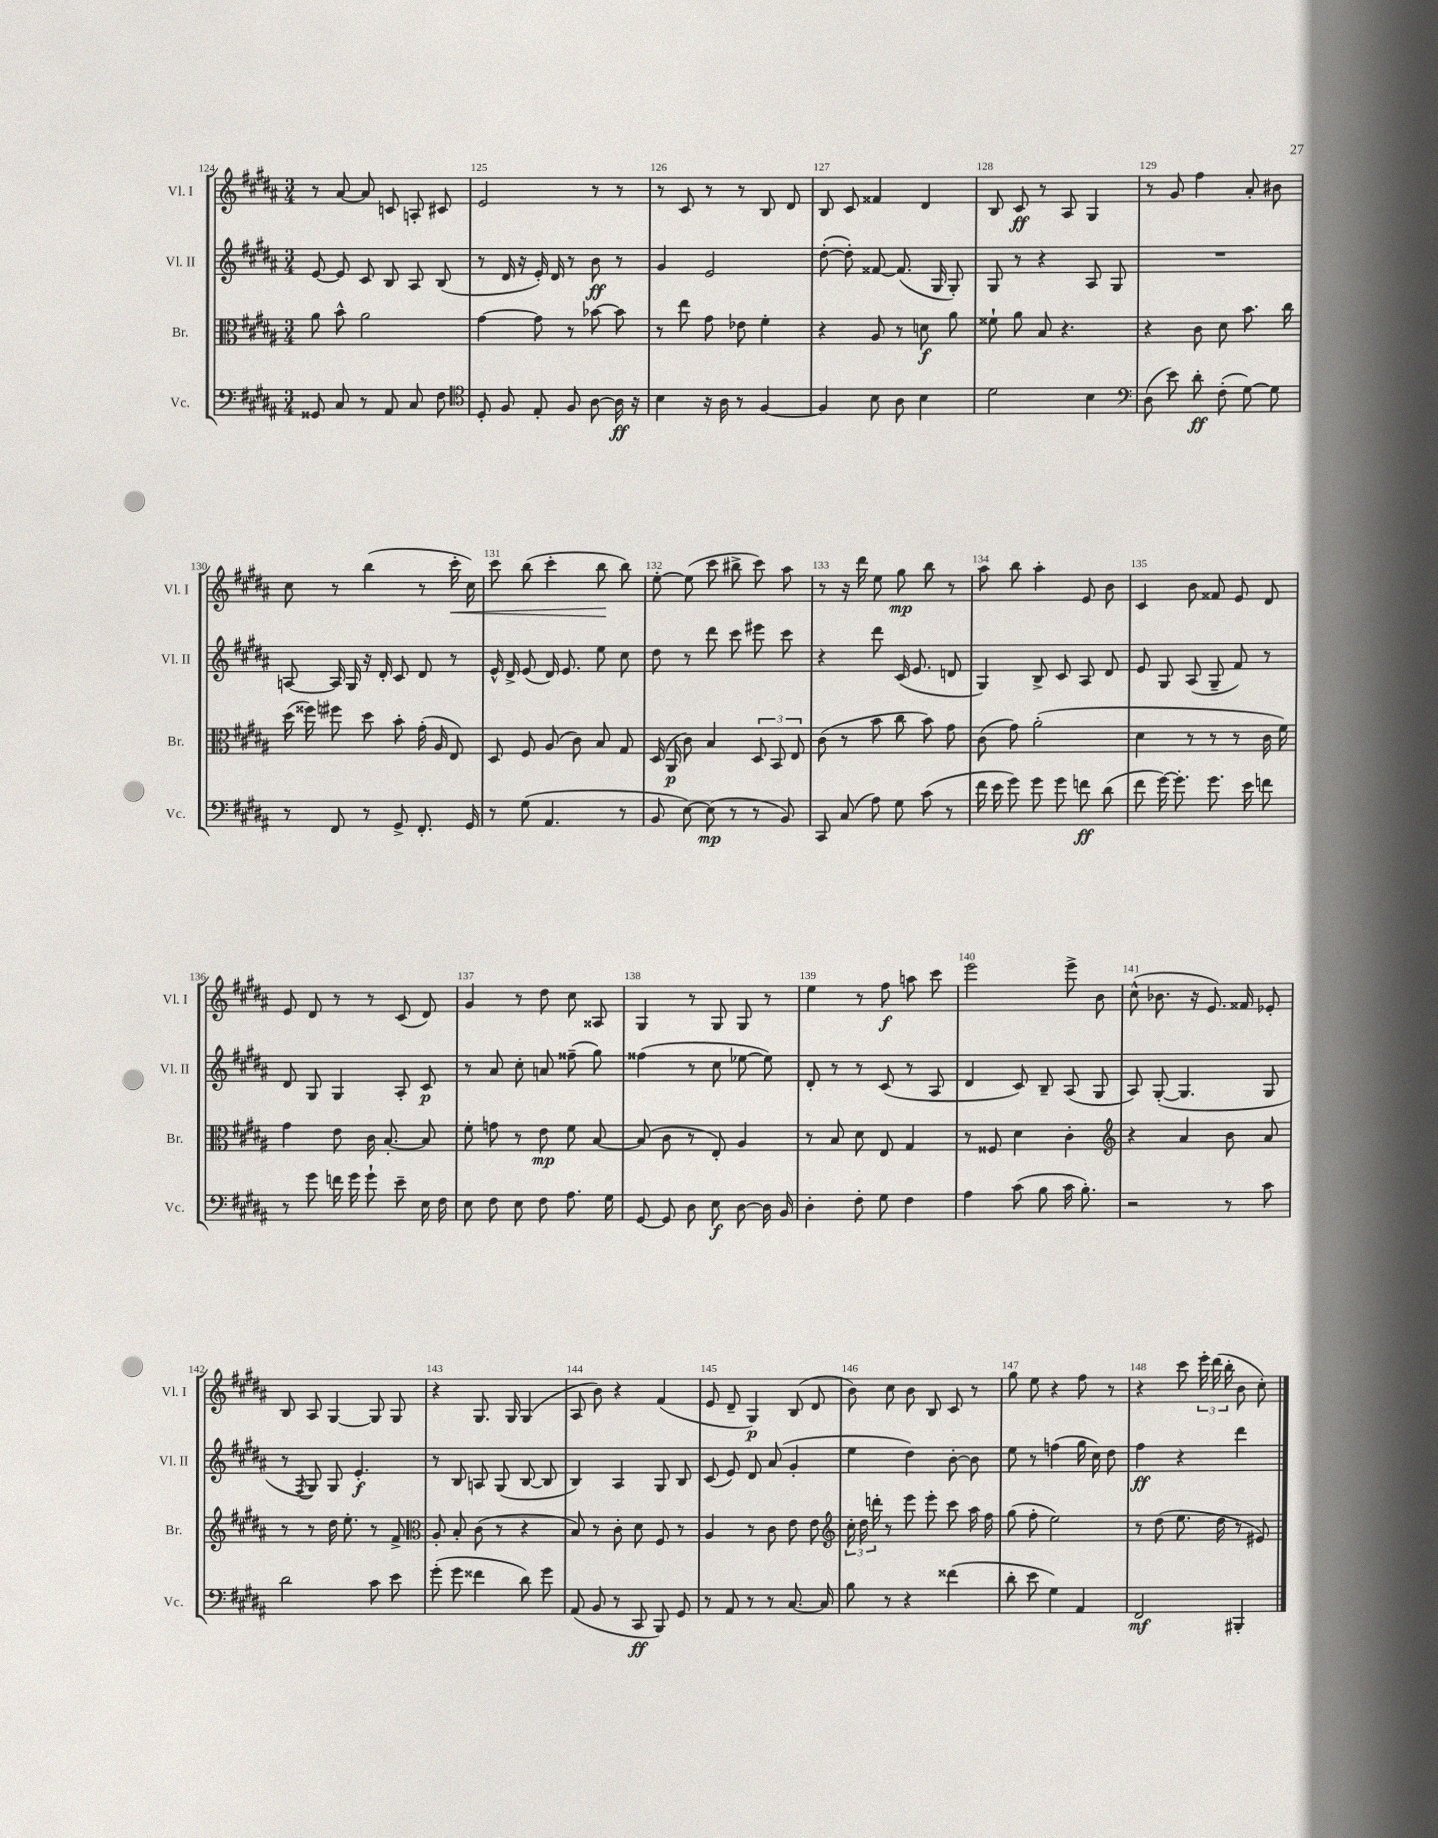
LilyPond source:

<<
\new StaffGroup <<
\new Staff = "s0" \with { instrumentName = "Vl. I" shortInstrumentName = "Vl. I" } {
    \clef treble \key b \major \numericTimeSignature \time 3/4
    \autoBeamOff r8 ais'8~ ais'8 c'8 a8-. cis'8 |
    e'2 r8 r8 |
    r8 cis'8 r8 r8 b8 dis'8 |
    b8 cis'8 fisis'4 dis'4 |
    b8 cis'8\ff r8 ais8 gis4 |
    r8 gis'8 fis''4 ais'8-. bis'8 |
    cis''8 r8 b''4( r8 cis'''16-.\< cis''16) |
    cis'''8 b''8( cis'''4-. b''8\! b''8) |
    e''8~-. e''8( cis'''8 bis''8-> cis'''8) ais''8 |
    r8 r16 dis'''16 e''8 gis''8\mp b''8 r8 |
    ais''8 b''8 ais''4-. e'8 b'8 |
    cis'4 b'8 fisis'8 e'8 dis'8 |
    e'8 dis'8 r8 r8 cis'8( dis'8) |
    gis'4 r8 dis''8 cis''8 aisis8 |
    gis4 r8 gis8 gis8 r8 |
    e''4 r8 fis''8\f a''8 cis'''8 |
    e'''2 e'''8-> b'8 |
    cis''8-^( bes'8. r16 e'8.) fisis'16 ees'8-. |
    b8 ais8 gis4~ gis8 gis8 |
    r4 gis8. gis16 gis4( |
    ais8 b'8) r4 fis'4( |
    e'8 dis'8-- gis4\p) b8( dis'8 |
    b'8) cis''8 b'8 b8 cis'8 r8 |
    gis''8 e''8 r4 fis''8 r8 |
    r4 cis'''8 \tuplet 3/2 { e'''16-. dis'''16( b''16-. } b'8 cis''8-.) \bar "|." |
}
\new Staff = "s1" \with { instrumentName = "Vl. II" shortInstrumentName = "Vl. II" } {
    \clef treble \key b \major \numericTimeSignature \time 3/4
    \autoBeamOff e'8~ e'8 cis'8 b8 ais8 b8( |
    r8 dis'16 r16 e'16-.) dis'16 r8 b'8\ff r8 |
    gis'4 e'2 |
    dis''8~-.( dis''8-.) fisis'8~ fisis'8.( gis16 gis8-.) |
    gis8 r8 r4 ais8 gis8 |
    R2. |
    a8~ a16 gis16 r16 dis'16-. cis'8 dis'8 r8 |
    e'16-^ dis'16-> e'8( dis'16) e'8. e''8 cis''8 |
    dis''8 r8 dis'''8 cis'''8 eis'''8 cis'''8 |
    r4 dis'''8 cis'16( e'8. d'8 |
    gis4) b8-> cis'8 ais8 dis'8 |
    e'8 gis8 ais8( gis8-- fis'8) r8 |
    dis'8 gis8 gis4 ais8-. cis'8\p |
    r8 ais'8 cis''8-. a'8 fisis''8--( gis''8) |
    fisis''4( r8 cis''8 ees''8~ ees''8) |
    dis'8-. r8 r8 cis'8( r8 ais8 |
    dis'4 cis'8) b8-- ais8( gis8 |
    ais8) gis8~-.( gis4. gis8 |
    r8 \acciaccatura { fis8 } gis8) gis8 e'4.-.\f |
    r8 b8 a8 gis8( b8~ b8 |
    b4) ais4 gis8 b8 |
    cis'8( e'8) dis'8 ais'8( gis'4-. |
    e''4 dis''4) b'8~-. b'8 |
    e''8 r8 f''4( gis''16 cis''16) dis''8 |
    fis''4\ff r4 dis'''4 \bar "|." |
}
\new Staff = "s2" \with { instrumentName = "Br." shortInstrumentName = "Br." } {
    \clef alto \key b \major \numericTimeSignature \time 3/4
    \autoBeamOff ais'8 b'8-^ ais'2 |
    gis'4~ gis'8 r8 bes'8~ bes'8 |
    r8 e''8 gis'8 ees'8 fis'4-. |
    r4 ais8 r8 d'8\f ais'8 |
    fisis'8-! ais'8 b8 r4. |
    r4 cis'8 dis'8 b'8. cis''16 |
    dis''16( fisis''16) fis''8 dis''8 b'8-. gis'16-.( ais16 e8) |
    dis8 fis8 ais8( cis'8) b8 gis8 |
    dis16( ais,16\p cis'8) b4 \tuplet 3/2 { dis8 b,8 e8 } |
    cis'8( r8 b'8 cis''8 b'8) gis'8 |
    cis'8( gis'8) ais'2-.( |
    dis'4 r8 r8 r8 cis'16 fis'16) |
    gis'4 e'8 cis'16 b8.~-. b8 |
    fis'8-. g'8 r8 e'8\mp fis'8 b8~ |
    b8( cis'8 r8 e8-.) ais4 |
    r8 b8 dis'8 e8 gis4 |
    r8 fisis8 dis'4 cis'4-. |
    \clef treble r4 ais'4 b'8 ais'8 |
    r8 r8 dis''16 e''8.-. r8 fis'8-> |
    \clef alto ais8-. b8-. cis'8( r8 r4 |
    b8) r8 cis'8-. dis'8 fis8 r8 |
    ais4 r8 cis'8 e'8 e'8 |
    \clef treble \tuplet 3/2 { cis''16-. dis''16 d'''16-. } r8 e'''8 e'''8-. cis'''8 ais''16 fis''16 |
    gis''8( fis''8-. e''2) |
    r8 dis''8( e''8. dis''16 r8 eis'8) \bar "|." |
}
\new Staff = "s3" \with { instrumentName = "Vc." shortInstrumentName = "Vc." } {
    \clef bass \key b \major \numericTimeSignature \time 3/4
    \autoBeamOff gisis,8 cis8 r8 ais,8 cis8 fis8 |
    \clef tenor dis8-. fis8 e8-. fis8 ais8~ ais16\ff r16 |
    b4 r16 ais16 r8 fis4~ |
    fis4 b8 ais8 b4 |
    dis'2 b4 |
    \clef bass dis8( e'8) dis'8-.\ff fis8-.( gis8~) gis8 |
    r8 fis,8 r8 gis,8-> fis,8.-. gis,16 |
    r8 gis8( ais,4. r8 |
    b,8 e8~) e8\mp( r8 r8 b,8) |
    cis,8 cis8( ais8) gis8 cis'8( r8 |
    fis'16 e'16 gis'8) gis'8 gis'8 f'8\ff dis'8( |
    fis'8 gis'16~) gis'8.-. gis'8. e'16 f'8 |
    r8 gis'8 f'16 gis'16 gis'8-! e'8-- e16 fis16 |
    e8 fis8 e8 fis8 ais8. gis16 |
    gis,8~ gis,8 dis8 e8\f dis8~ dis16 b,16 |
    dis4-. fis8-. gis8 fis4 |
    ais4 cis'8( b8 cis'16 b8.-.) |
    r2 r8 cis'8 |
    dis'2 cis'8 e'8 |
    gis'8-.( gis'8 fisis'4 dis'8) gis'8 |
    ais,8( b,8 r8 cis,8\ff b,,8) gis,8 |
    r8 ais,8 r8 r8 cis8.~ cis16 |
    b8 r8 r4 fisis'4( |
    dis'8-. e'8 gis4) ais,4 |
    fis,2\mf bis,,4-. \bar "|." |
}
>>
>>
\layout { \context { \Score currentBarNumber = #124 \override BarNumber.break-visibility = ##(#f #t #t) barNumberVisibility = #all-bar-numbers-visible } }
